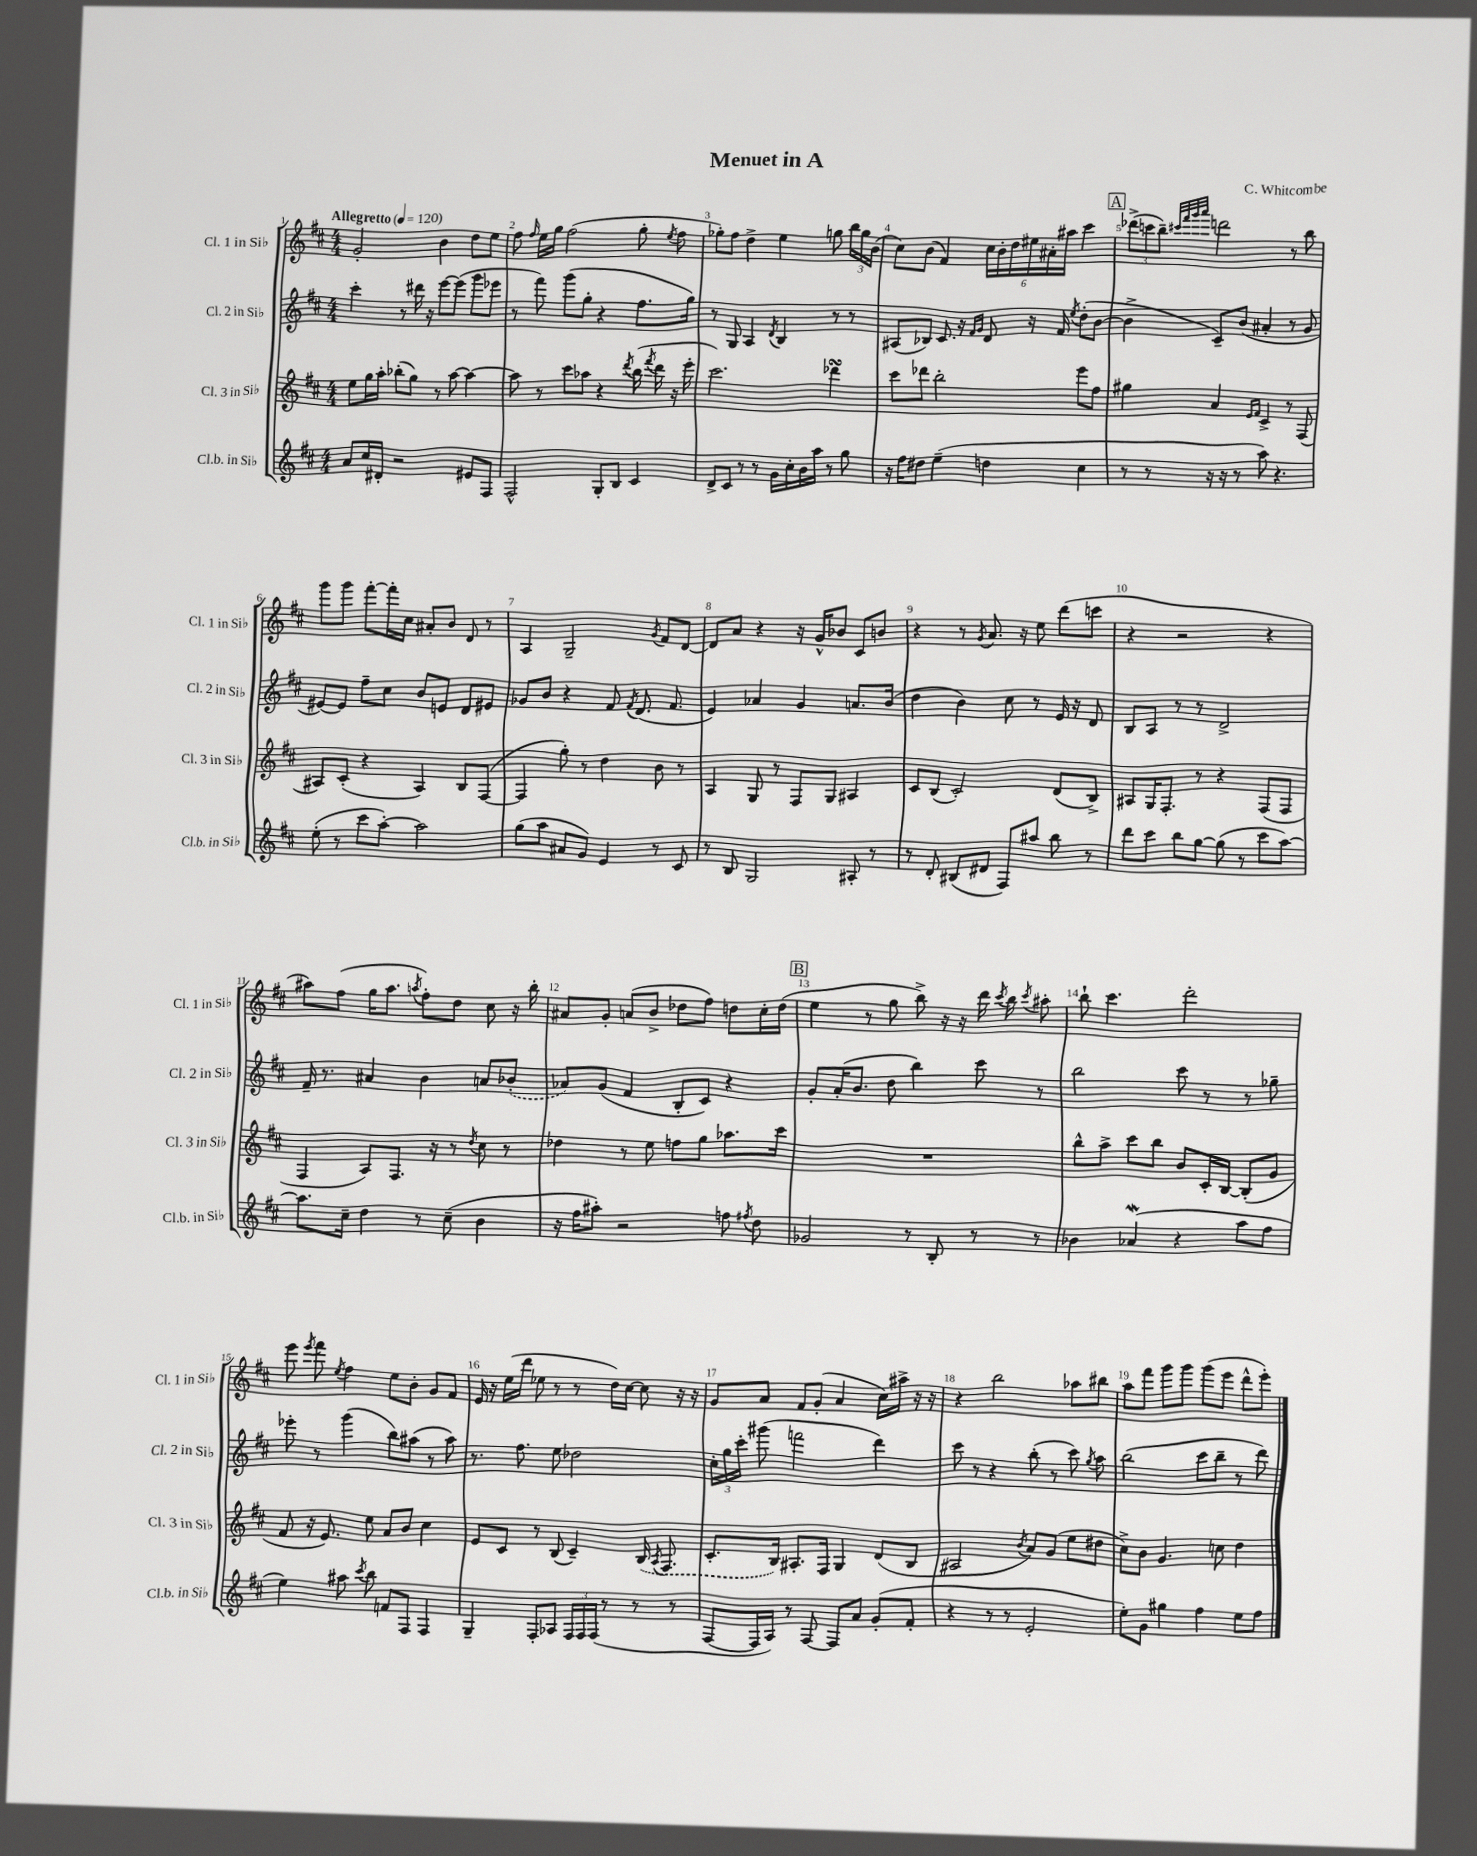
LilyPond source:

\header { title = "Menuet in A" composer = "C. Whitcombe" }
<<
\new StaffGroup <<
\new Staff = "s0" \with { instrumentName = "Cl. 1 in Sib" shortInstrumentName = "Cl. 1 in Sib" } {
    \clef treble \key d \major \numericTimeSignature \time 4/4 \tempo "Allegretto" 4 = 120
    \autoBeamOff g'2-. b'4 d''8[ e''8] |
    fis''8 \grace { fis''16 } e''16[ g''16] fis''2( g''8-. \acciaccatura { e''8 } fis''8 |
    ges''8[-.) fis''8] d''4-> e''4 g''8 \tuplet 3/2 { b''16[ g''16 b'16]( } |
    cis''8[) b'8]( fis'4) \tuplet 6/4 { cis''16[ b'16-. d''16 eis''16 ais'16-. ais''16] } cis'''4 |
    \mark \markup { \box "A" } \tuplet 3/2 { des'''8[->( c'''8 b''8]--) } \grace { cis'''32[ fis'''32 g'''32 a'''32] } d'''2 r8 b''8 |
    g'''8[ g'''8] fis'''8[~-. fis'''16-. cis''16] ais'8[-. b'8] d'8 r8 |
    a4 g2-- \acciaccatura { g'8 } fis'8[ d'8]~ |
    d'8[ a'8] r4 r16 g'16[-^ bes'8] cis'8[ b'8] |
    r4 r8 \acciaccatura { g'8 } a'8. r16 e''8 d'''8[( c'''8] |
    r4 r2 r4 |
    ais''8[) fis''8]( g''16[ ais''8.] \acciaccatura { a''8 } fis''8[-.) d''8] cis''8 r16 b''16-. |
    ais'8[ g'8]-. a'8[( b'8]-> des''8[ fis''8]) d''8[ cis''16-. d''16]( |
    \mark \markup { \box "B" } e''4 r8 g''8 b''8->) r16 r16 d'''16 \acciaccatura { cis'''8 } b''16 \acciaccatura { cis'''8 } ais''8-. |
    b''8-! cis'''4. d'''2-. |
    e'''8 \acciaccatura { e'''8 } fis'''8 \acciaccatura { e''8 } fis''4 e''8[ b'8]-. g'8[ fis'8] |
    e'16 r16 e''16[( d'''16] ees''8 r8 r8 d''16[) cis''16]~ cis''8 r16 r16 |
    g'8[ a'8] fis'8[ g'8]-.( a'4 cis''16[) ais''16]-> r16 r16 |
    r4 b''2 aes''8[ bis''8] |
    a''8[ fis'''8] g'''8[ g'''8] g'''8[( e'''8] d'''8[-^ e'''8]-.) \bar "|." |
}
\new Staff = "s1" \with { instrumentName = "Cl. 2 in Sib" shortInstrumentName = "Cl. 2 in Sib" } {
    \clef treble \key d \major \numericTimeSignature \time 4/4
    \autoBeamOff cis'''4-. r8 dis'''16 r16 e'''8[~ e'''8]( g'''8[ ees'''8] |
    r8 fis'''8) g'''8[( g''8]-. r4 fis''8.[ g''16]) |
    r8 g8 a4 \acciaccatura { d'8 } b4 r8 r8 |
    ais8[( bes8]) cis'8. r16 \grace { fis'16[ g'16] } d'8 r16 fis'16 \acciaccatura { e''8 } d''8[-.( b'8]~ |
    \mark \markup { \box "A" } b'4-> cis'8[--) b'8]( ais'4-. r8 g'8 |
    eis'8[~) eis'8] fis''8[-- cis''8] b'8[ e'8] d'8[ eis'8] |
    ges'8[ b'8] r4 fis'8 \acciaccatura { fis'8 } d'8.( fis'8. |
    e'4) aes'4 g'4 a'8.[ b'16]( |
    d''4 b'4) cis''8 r8 e'16 r16 d'8 |
    b8[ a8] r8 r8 d'2-> |
    fis'16-- r8. ais'4 b'4 a'8[ \once \slurDashed bes'8]-.( |
    aes'8[) g'8]( fis'4 b8[-. cis'8]) r4 |
    \mark \markup { \box "B" } g'8[-. a'16-.( b'8.] d''8 b''4) cis'''8 r8 |
    b''2 cis'''8 r8 r8 ges''8-- |
    ees'''8-. r8 g'''4( b''8[) ais''8]( r8 ais''8) |
    r8. fis''8. e''8 des''2 |
    \tuplet 3/2 { cis''16[-. g''16 cis'''16]-. } gis'''8( f'''2 d'''4) |
    cis'''8 r8 r4 b''8-.( r8 cis'''8) \acciaccatura { g''8 } a''8 |
    b''2( cis'''8[ b''8]-- r8 d'''8) \bar "|." |
}
\new Staff = "s2" \with { instrumentName = "Cl. 3 in Sib" shortInstrumentName = "Cl. 3 in Sib" } {
    \clef treble \key d \major \numericTimeSignature \time 4/4
    \autoBeamOff e''8[ g''16 a''16]-. bes''8[-.( g''8]) r8 a''8~ a''4~ |
    a''8 r8 cis'''8[ aes''8] r4 \acciaccatura { d'''8 } b''16( \acciaccatura { fis'''8 } d'''16 r16 e'''16-. |
    cis'''2.) des'''4\turn |
    cis'''8[ des'''8] b''2-. e'''8[ fis''8] |
    \mark \markup { \box "A" } gis''4 a'4 \grace { e'16[ fis'16] } cis'4-> r8 fis8( |
    ais8[) cis'8]-.( r4 ais4) b8[ fis8]~( |
    fis4 g''8-.) r8 d''4 b'8 r8 |
    a4 g8 r8 fis8[ g8] ais4 |
    cis'8[ b8]( cis'2-.) d'8[( b8]->) |
    ais8[ g16 fis8.]-. r8 r4 fis8[( fis8] |
    fis4 a8[) fis8.] r16 r8 \acciaccatura { d''8 } cis''8 r8 |
    des''4 r8 e''8 f''8[ g''8] aes''8.[ cis'''16] |
    \mark \markup { \box "B" } R1 |
    b''8[-^ a''8]-> cis'''8[ b''8] b'8[ cis'16-. b16]~ b8[-.( g'8] |
    fis'8 r16 e'8.) e''8 a'8[ b'8] cis''4 |
    e'8[ cis'8] r8 b8( cis'4--) \once \slurDashed b16( \acciaccatura { a8 } fis8. |
    cis'8.[-. b16]) ais8.[-. fis16] g4 d'8[( b8] |
    ais2 \acciaccatura { b'8 } a'8[) g'8]( e''8[ dis''8] |
    cis''8[->) b'8] g'4. c''8 d''4 \bar "|." |
}
\new Staff = "s3" \with { instrumentName = "Cl.b. in Sib" shortInstrumentName = "Cl.b. in Sib" } {
    \clef treble \key d \major \numericTimeSignature \time 4/4
    \autoBeamOff a'8[ cis''16 dis'16]-. r2 eis'8[ fis8] |
    fis2-^ g8[-. b8] cis'4 |
    d'8[-> cis'8] r8 r8 g'16[ cis''16-. b'16 a''16] r8 g''8 |
    r16 fis''16[ dis''8] e''4--( d''4 cis''4 |
    \mark \markup { \box "A" } r8 r8 r16 r16 r8 a''8) r4. |
    e''8-.( r8 cis'''8[ a''8]~-.) a''2 |
    g''8[( a''8] ais'8[ g'8]) e'4 r8 cis'8 |
    r8 b8 g2 ais8-. r8 |
    r8 d'8-. bis8[( dis'8] fis8[) ais''8] b''8 r8 |
    d'''8[ cis'''8] b''8[ g''8]~ g''8( r8 cis'''8[ a''8]~) |
    a''8.[ cis''16]-- d''4 r8 cis''8--( b'4 |
    r16 fis''16[ ais''8]-.) r2 f''8 \acciaccatura { fis''8 } d''8 |
    \mark \markup { \box "B" } ges'2 r8 b8-. r8 r8 |
    bes'4 aes'4\mordent( r4 a''8[ fis''8] |
    e''4) ais''8 \acciaccatura { cis'''8 } b''8 f'8[ fis8] fis4 |
    g4-- fis8[-. aes8] \tuplet 3/2 { fis16[ fis16 fis16]( } r8 r8 r8 |
    fis8[~ fis16 a16]) r8 fis8~ fis8[ a'8] g'8[-.( fis'8]-. |
    r4 r8 r8 e'2-. |
    e''8[-.) g'8] gis''4 fis''4 e''8[ fis''8] \bar "|." |
}
>>
>>
\layout { \context { \Score \override BarNumber.break-visibility = ##(#f #t #t) barNumberVisibility = #all-bar-numbers-visible } }
